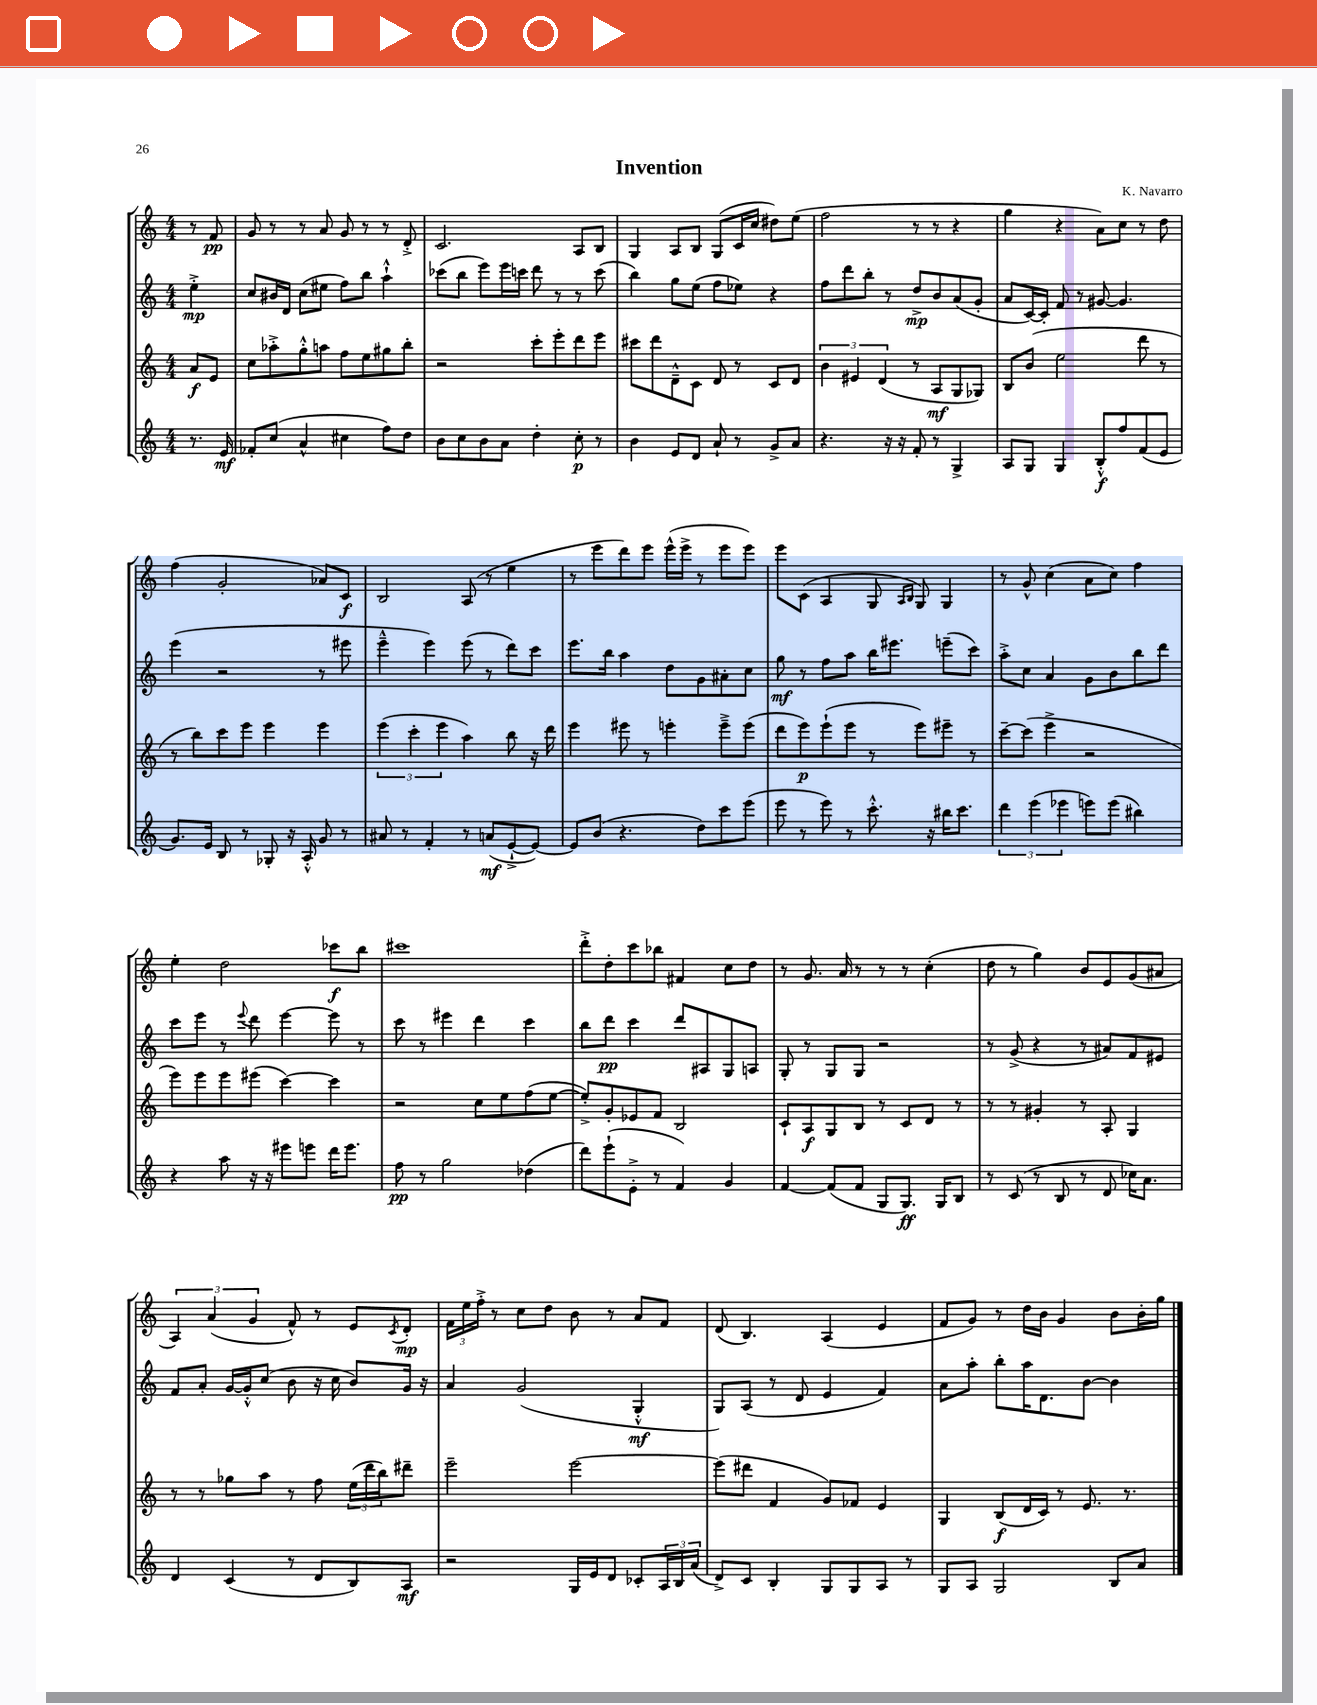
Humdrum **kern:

**kern	**kern	**kern	**kern
*staff4	*staff3	*staff2	*staff1
*clefG2	*clefG2	*clefG2	*clefG2
*k[]	*k[]	*k[]	*k[]
*M4/4	*M4/4	*M4/4	*M4/4
8.r	8a	4ee'^	8r
.	8e	.	8f
16e	.	.	.
=	=	=	=
8f-'	8cc	8cc	8g
(8cc	8aa-'^	16b#	8r
.	.	16d	.
4a^^	8gg'^^	(8cc	8r
.	8aa	8ee#	8a
4cc#	8ff	8ff)	8g
.	8ee	8bb	8r
8ff)	8gg#	4aa`^^	8r
8dd	8bb'	.	8d'^
=	=	=	=
8b	2r	(8ccc-	2.c
8cc	.	8bb	.
8b	.	8eee)	.
8a	.	16eee	.
.	.	16ccc	.
4dd'	8ccc'	8ddd	.
.	8eee'	8r	.
8cc'	8ddd	8r	8A
8r	8eee	(8ccc	8B
=	=	=	=
4b	8ccc#	4bb)	4G
.	8ddd	.	.
8e	8d~^^	8gg	8A
8d	8c	(8ee	8B
8a`	8d	8ff	(8G
8r	8r	8ee-)	16c
.	.	.	16cc
8g^	8c	4r	8dd#)
8a	8d	.	(8ee
=	=	=	=
4.r	6b	8ff	2ff
.	.	8ddd	.
.	6e#	.	.
.	.	8bb'	.
.	(6d	.	.
16r	.	8r	.
16r	.	.	.
8f'	8r	8dd^	8r
8r	8A	8b	8r
4G^	8G	(8a	4r
.	8G-)	8g'	.
=	=	=	=
8A	8B	8a	4gg
8G	(8b	[16c)	.
.	.	16c']	.
4G	2ee	8f	4r
.	.	8r	.
8B'^^	.	[8g#	8a)
8ff	.	4.g#]	8cc
(8f	8ddd	.	8r
8e	8r	.	8dd
=	=	=	=
8.g)	8r	(4eee	(4ff
.	8bb)	.	.
16e	.	.	.
8B	8ccc	2r	2g'
8r	8eee	.	.
8G-'	4eee	.	.
16r	.	.	.
16A'^^	.	.	.
8g	4eee	8r	8a-)
8r	.	8eee#	8c
=	=	=	=
8a#	(6eee	4eee~^^	2B
8r	.	.	.
.	6ccc'	.	.
4f'	.	4eee)	.
.	6eee	.	.
8r	4aa)	(8eee	(8A
(8a	.	8r	8r
[8e`^	8bb	8ddd)	4ee
8e_)	16r	8ccc	.
.	16ddd	.	.
=	=	=	=
8e]	4eee	8.eee	8r
(8b	.	.	8eee
.	.	16bb	.
4.r	8eee#	4aa	8ddd)
.	8r	.	8eee
.	4eee'	8dd	(16eee^^
.	.	.	16eee^
8dd)	.	8g	8r
8ccc	8eee~^	8a#'	8eee
(8eee	(8eee	8cc	8eee)
=	=	=	=
8eee	8ddd	8gg	8eee
8r	8eee)	8r	(8c
8eee)	(8eee`	8ff	4A
8r	8eee	8aa	.
8.ccc'^^	8r	16bb	8G
.	.	8.eee#	.
.	.	.	16qqA
.	.	.	16qqB
.	8eee)	.	8G)
16r	.	.	.
16bb#	8eee#~	(8eee~	4G
8.ccc	.	.	.
.	8r	8ccc)	.
=	=	=	=
6ddd	[8ccc~	8aa'^	8r
.	(8ccc]	8cc	8g^^
(6eee	.	.	.
.	4eee^	4a	(4cc
6eee-	.	.	.
8eee)	2r	8g	8a
(8eee	.	8b	8cc)
4bb#)	.	8bb	4ff
.	.	8ddd	.
=	=	=	=
4r	8eee)	8ccc	4ee'
.	8eee	8eee	.
8aa	8eee	8r	2dd
.	.	8qqeee	.
16r	(8eee#	8ddd	.
16r	.	.	.
8eee#	[4ccc)	[4eee	.
8eee	.	.	.
16ddd	4ccc]	8eee]	8ccc-
8.eee	.	.	.
.	.	8r	8bb
=	=	=	=
8ff	2r	8ccc	1ccc#
8r	.	8r	.
2gg	.	4eee#	.
.	8cc	4ddd	.
.	8ee	.	.
(4dd-	(8ff	4ccc	.
.	[8ee	.	.
=	=	=	=
8ddd)	8ee'^])	8bb	8ddd'^
(8eee`	8g'	8ddd	8dd'
8e'^	8e-	4ccc	8ccc
8r	8f	.	8bb-
4f)	2B	8ddd	4f#
.	.	8A#	.
4g	.	8G	8cc
.	.	8A	8dd
=	=	=	=
[4f	8c`	8G'	8r
.	8A	8r	8.g
(8f]	8G	8G	.
.	.	.	16a
8f	8B	8G	8r
8G	8r	2r	8r
8.G)	8c	.	8r
.	8d	.	(4cc'
16G	.	.	.
8B	8r	.	.
=	=	=	=
8r	8r	8r	8dd
(8c	8r	(8g^	8r
8r	4g#'	4r	4gg)
8B	.	.	.
8r	8r	8r	8b
8d	8A'	8a#)	8e
16cc-)	4G	8f	(8g
8.a	.	.	.
.	.	8e#	8a#
=	=	=	=
4d	8r	8f	6A)
.	8r	8a'	.
.	.	.	(6a
(4c	8gg-	[16g	.
.	.	16g'^^]	.
.	.	.	6g
.	8aa	(8cc	.
8r	8r	8b	8f^^)
8d	8ff	16r	8r
.	.	16cc	.
8B)	(24ee	8b)	8e
.	24ddd	.	.
.	24bb)	.	.
.	.	.	8qc
8A	8ddd#~	16g	8d'
.	.	16r	.
=	=	=	=
2r	2eee~	4a	24f
.	.	.	24ee
.	.	.	24ff'^
.	.	.	8r
.	.	(2g	8cc
.	.	.	8dd
16G	[2eee	.	8b
16e	.	.	.
8d	.	.	8r
8c-'	.	4G'^^	8a
24A	.	.	8f
24B	.	.	.
(24a	.	.	.
=	=	=	=
8d^)	(8eee]	8G)	(8d
8c	8ddd#	(8A	4.B)
4B'	4f	8r	.
.	.	8d	.
8G	8g)	4e	(4A
8G	8f-	.	.
8A	4e	4f)	4e
8r	.	.	.
=	=	=	=
8G	4G	8a	8f
8A	.	8aa'	8g)
2G	(8B	8bb'	8r
.	16d	16aa	16dd
.	16c)	8.d	16b
.	8r	.	4g
.	8.e	[8b	.
8B	.	4b]	8b
.	8.r	.	.
8a	.	.	16b'
.	.	.	16gg
==	==	==	==
*-	*-	*-	*-
